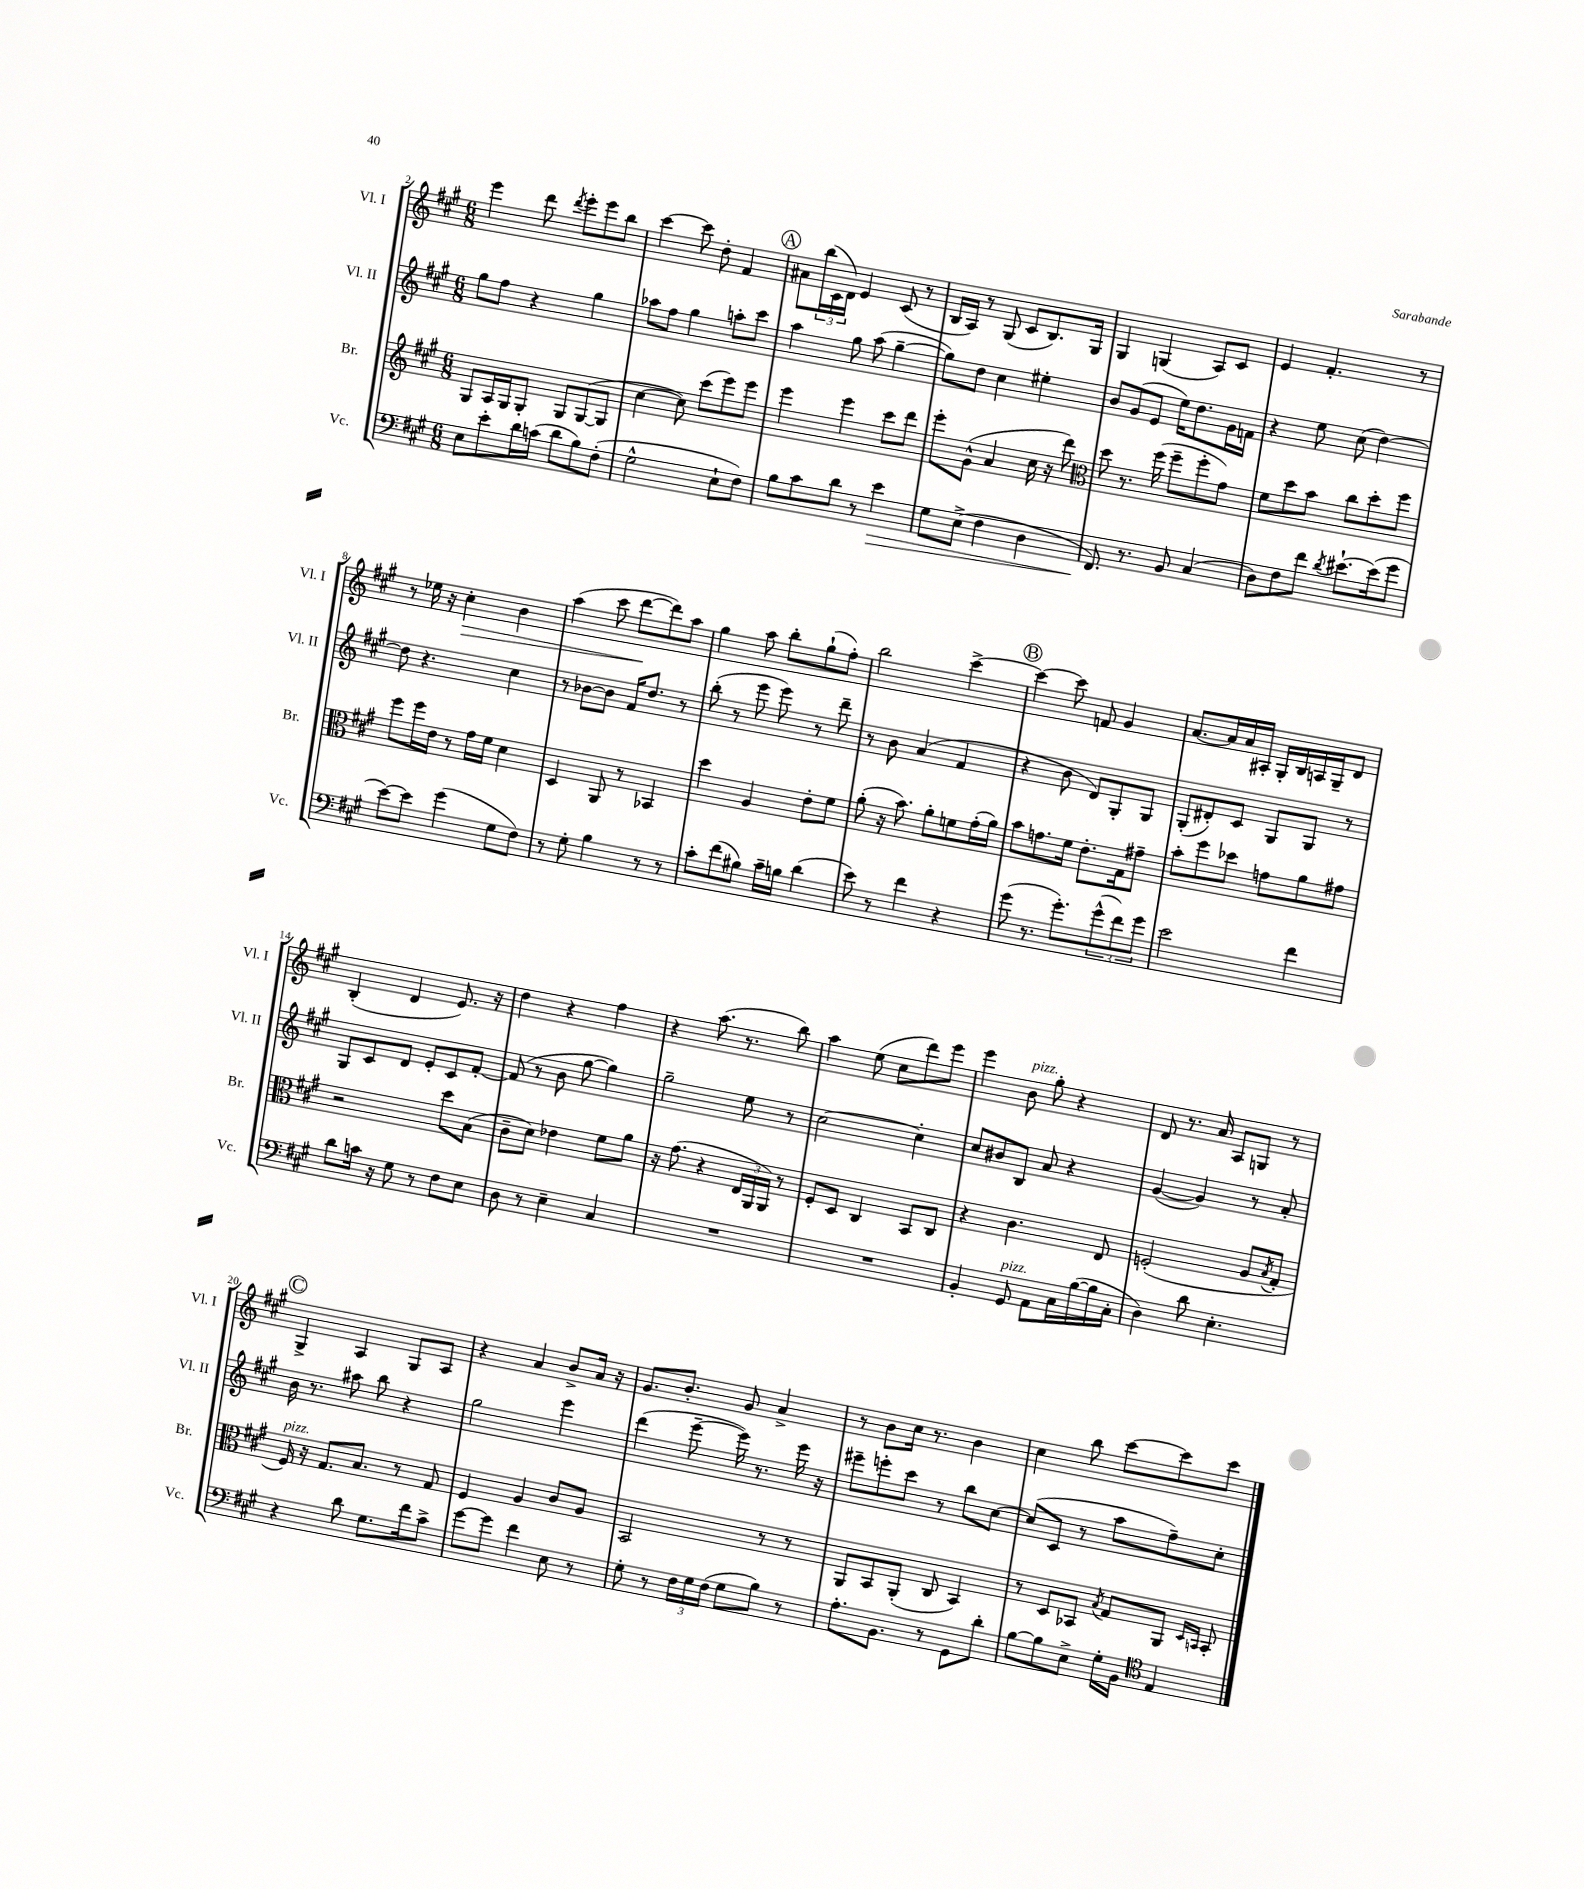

**kern	**kern	**kern	**kern
*staff4	*staff3	*staff2	*staff1
*clefF4	*clefG2	*clefG2	*clefG2
*k[f#c#g#]	*k[f#c#g#]	*k[f#c#g#]	*k[f#c#g#]
*M6/8	*M6/8	*M6/8	*M6/8
8E\L	8G#/L	8gg#\L	4eee\
8e'\	16A/L	8ff#\J	.
.	16G#/J	.	.
16d\L	8G#'/J	4r	8ddd\
(16c\JJ	.	.	.
.	.	.	8qddd/
8d\L	8G#/L	.	8eee'\L
8B\)	([8G#/	4gg#\	8eee\
(8F#'\J	8G#/]J	.	8bb\J
=	=	=	=
2G#^^\	[4cc#\	8aa-\L	[4ccc#\
.	.	8ff#\J	.
.	8cc#\])	4gg#\	8ccc#\]
.	(8ccc#\L	.	8dd'\
8E`\L	8eee\)	8aa'\L	4f#/
8F#\J)	8eee\J	8ccc#\J	.
=	=	=	=
8B\L	4eee\	4aa\	8a#\L
8c#\	.	.	(24bb\L
.	.	.	24c#\
.	.	.	24d\JJ)
8d\J	4eee\	8gg#\	4e/
8r	.	(8aa\	.
4e\	8ccc#\L	[4gg#~\	(8c#/
.	8ddd\J	.	8r
=	=	=	=
8G#\L	8eee'\L	8gg#\]L)	16B/LL
.	.	.	16A/JJ)
(8E^\J	(8g#^^\J	8dd\J	8r
4F#\	4a/	4cc#\	(8G#/
.	.	.	8c#/L
4D\	16cc#\	4ee#'\	8.B/)
.	16r	.	.
.	8ddd\)	.	.
.	.	.	16G#/Jk
=	=	=	=
*	*clefC3	*	*
8.FF#/)	8dd\	8b/L	4G#/
.	8.r	(8g#/	.
8.r	.	.	.
.	.	8e/J	(4G/
.	(16ff#\	.	.
8BB/	8ff#~\L	16ee\LK)	.
.	.	8.dd\	.
(4C#/	8ff#'\	.	8A/L)
.	8g#\J)	16g#\L	8c#/J
.	.	16f\JJ	.
=	=	=	=
8D\L)	8f#\L	4r	4e/
8F#\	8dd\	.	.
8f#\J	8b\J	8ee\	4.f#'/
8qd/	.	.	.
[8.e#`\L	8cc#\L	(8cc#\	.
.	8dd'\	[4dd\)	.
(16e#\]k	.	.	.
8g#\J	8ff#\J	.	8r
=	=	=	=
[8e\L)	8ff#\L	8dd\]	8r
8e\]J	16ff#\L	4.r	16ee-\
.	16e\JJ	.	16r
(4g#\	8r	.	4cc#'\
.	16g#\LL	.	.
.	16f#\JJ	.	.
8G#\L	4d\	4cc#\	4b\
8F#\J)	.	.	.
=	=	=	=
8r	4D/	8r	(4aa\
8G#'\	.	[8b-\L	.
4B\	8AA/	8b-\]J	8ccc#\
.	8r	16f#/LK	[8ddd\L
.	.	8.dd/J	.
8r	4BB-/	.	8ddd\])
8r	.	8r	8aa\J
=	=	=	=
8c#'\L	4dd\	(8bb'\	4gg#\
(8f#\	.	8r	.
8B#\J)	4A/	8eee\	8aa\
16c#~\LL	.	8eee\)	8bb'\L
16B\JJ	.	.	.
(4d\	8e'\L	8r	(8gg#`\
.	8f#\J	8ddd~\	8ff#'\J)
=	=	=	=
8e\)	(8a'\	8r	2bb\
8r	16r	8b\	.
.	8.b\)	.	.
4f#\	.	(4a/	.
.	8a'\L	.	.
4r	8f\	4f#/	[4ccc#^\
.	(16g#'\L	.	.
.	16a\JJ)	.	.
=	=	=	=
(8g#\	8b\L	4r	4ccc#\_
8.r	8.g\	.	.
.	.	8b\	8ccc#\]
8.g#'\L)	16f#\Jk	.	.
.	8.e'\L	8d/L)	8f/
(12g#^^\	.	8G#'/	4g#/
.	16G#\k	.	.
12f#\)	.	.	.
.	8g#~\J	8G#/J	.
12g#\J	.	.	.
=	=	=	=
2e\	8b'\L	(8G#'/L	[8.a/L
.	8ff#\	8d#'/)	.
.	.	.	16a/]L
.	8dd-\J	8c#/J	16a/
.	.	.	16A#'/JJ
.	8g\L	8G#/L	16G#'/LL
.	.	.	16B/
4f#\	8a\	8G#/J	16A/
.	.	.	16G#~/J
.	8g#\J	8r	8d/J
=	=	=	=
8d\L	2r	8G#/L	(4B'/
16c\Jk	.	8c#/	.
16r	.	.	.
8G#\	.	8d/J	4d/
8r	.	8e'/L	.
8F#\L	8dd\L	8c#/	8.e/)
8E\J	(8B\J	[8f#'/J	.
.	.	.	16r
=	=	=	=
8D\	8c#~\L	(8f#/]	4dd\
8r	8d\J)	8r	.
4E~\	4e-\	8b\	4r
.	.	[8gg#\	.
4C#/	8f#\L	4gg#\])	4ff#\
.	8a\J	.	.
=	=	=	=
2.r	16r	2gg#~\	4r
.	(8.g#\	.	.
.	4r	.	(8.aa\
.	.	.	8.r
.	24E/LL	8ee\	.
.	24AA/	.	.
.	24AA/JJ)	.	.
.	8r	8r	8bb\)
=	=	=	=
2.r	8F#'/L	[2cc#\	4aa\
.	8D/J	.	.
.	4C#/	.	(8ee\
.	.	.	8cc#\L
.	8BB/L	4cc#'\]	8ddd\)
.	8C#/J	.	8eee\J
=	=	=	=
4BB'/	4r	8cc#/L	4eee\
.	.	8b#/	.
8GG#/	4.c#\	8B/J	8b\
8AA\L	.	8a/	8gg#'\
16C#\L	.	4r	4r
([16B\	.	.	.
16B\]	8E/	.	.
16C#'\JJ	.	.	.
=	=	=	=
4D\)	(2F'/	([4g#/	8d/
.	.	.	8.r
8d\	.	4g#/])	.
.	.	.	16a/
4.E'\	.	.	8A/L
.	8A/L	8r	8G/J
.	8qB/	.	.
.	8G#'/J	8a'/	8r
=	=	=	=
4r	16F#/)	16b\	4G#^/
.	16r	8.r	.
.	8.G#/L	.	.
8d\	.	8aa#\	4A/
.	8.B/J	.	.
8.G#\L	.	8bb\	.
.	8r	4r	8G#/L
16f#\k	.	.	.
8c#^\J	8G#/	.	8A/J
=	=	=	=
[8g#\L	4F#/	2gg#\	4r
8g#\]J	.	.	.
4f#\	4A/	.	4a/
8E\	8c#/L	4eee\	8b^/L
8r	8A/J	.	16a/Jk
.	.	.	16r
=	=	=	=
8G#'\	2BB/	(4ddd\	8.g#/L
8r	.	.	.
.	.	.	8.b'/J
24F#\LL	.	[8eee~\	.
24G#\	.	.	.
(24F#\JJ	.	.	.
8G#\L	.	16eee\])	8g#/
.	.	8.r	.
8B\J)	8r	.	4a^/
8r	8r	16eee\	.
.	.	16r	.
=	=	=	=
8.A'\L	8AA/L	8eee#~\L	8r
.	8BB/	8eee'\	8b\L
8.BB\J	.	.	.
.	(8AA'/J	8ccc#\J	16cc#\Jk
.	.	.	8.r
8r	8C#/	8r	.
8GG#\L	4BB/)	8bb\L	4b\
8d'\J	.	[8cc#\J	.
=	=	=	=
[8B\L	8r	(8cc#/]L	4cc#\
8B\]	8D/L	8c#/J	.
8E^\J	8BB-/J	8r	8bb\
.	8qB/	.	.
16G#'\LL	8G#/L	8aa\L	[8ccc#\L
16BB\JJ	.	.	.
*clefC4	*	*	*
4E/	8AA/J	8ff#~\)	8ccc#\]
.	16qqD/LL	.	.
.	16qqBB/JJ	.	.
.	8BB'/	8cc#'\J	8ccc#\J
==	==	==	==
*-	*-	*-	*-
